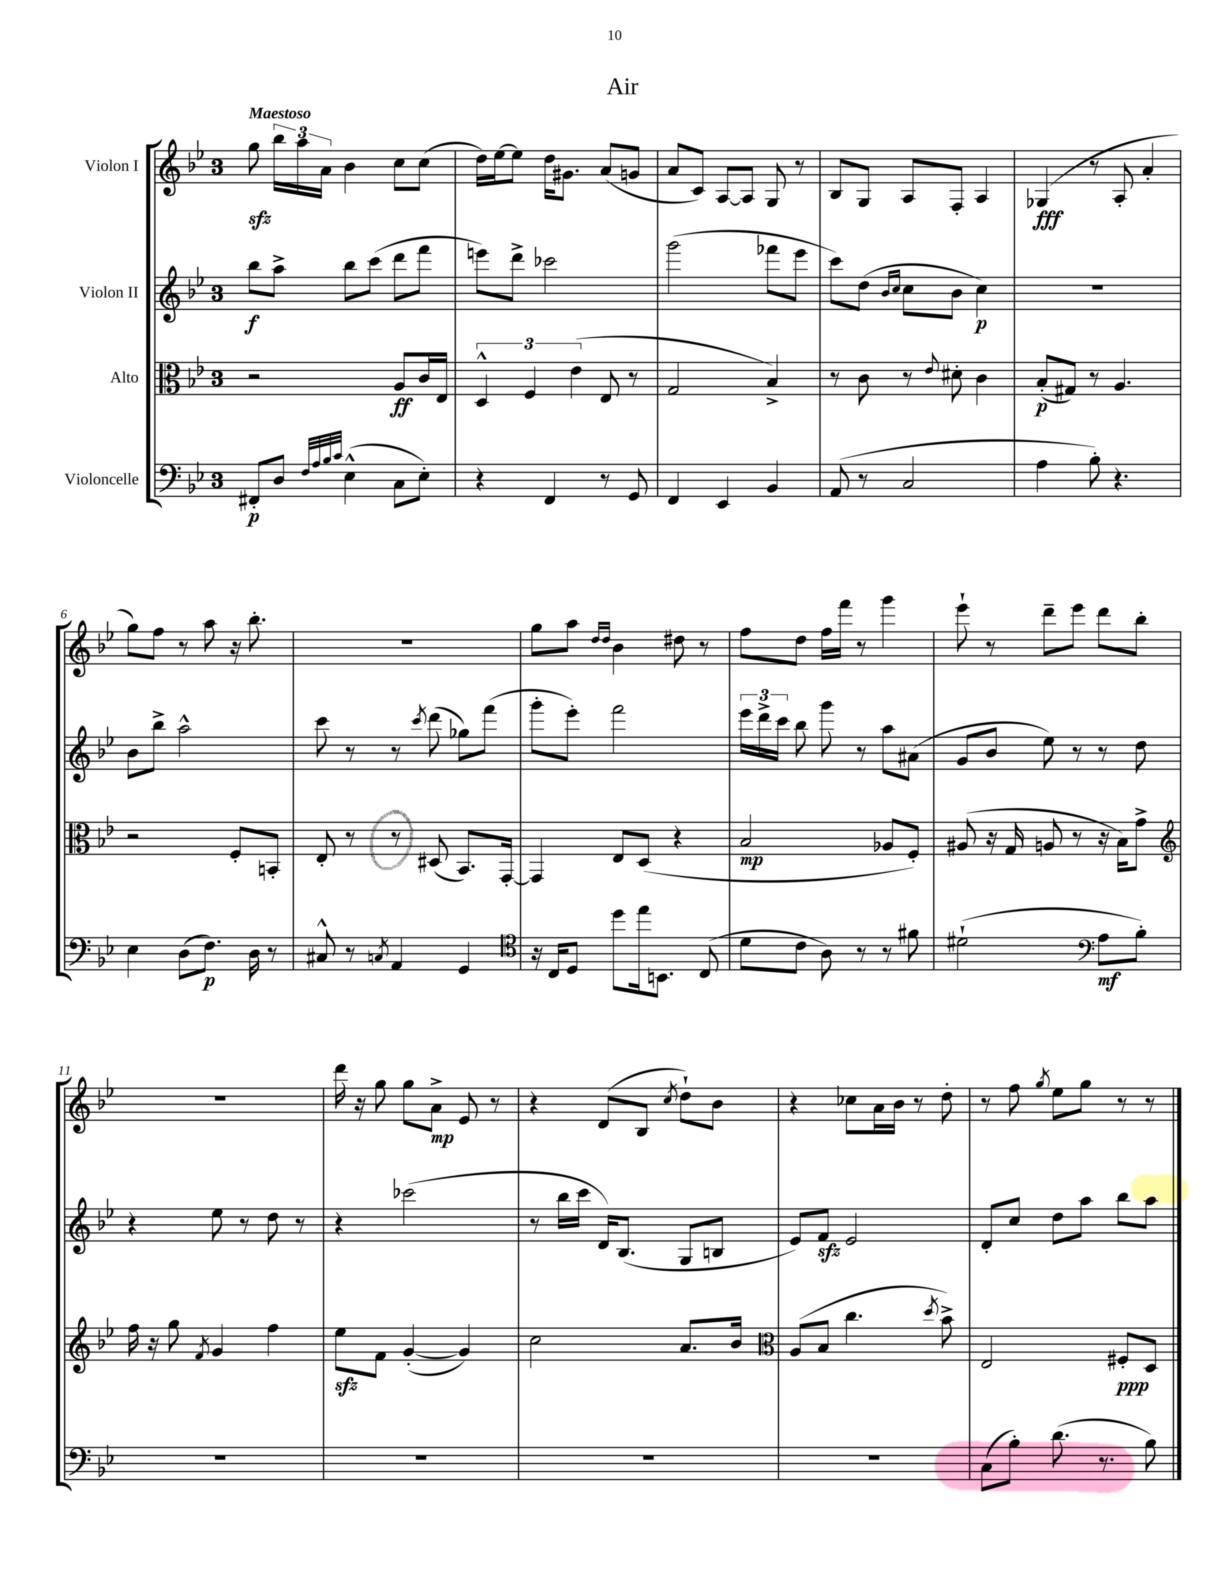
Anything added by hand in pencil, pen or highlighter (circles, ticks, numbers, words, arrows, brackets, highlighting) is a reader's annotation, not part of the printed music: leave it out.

**kern	**dynam	**kern	**dynam	**kern	**dynam	**kern	**dynam
*part4	*part4	*part3	*part3	*part2	*part2	*part1	*part1
*staff4	*staff4	*staff3	*staff3	*staff2	*staff2	*staff1	*staff1
*I"Violoncelle	*	*I"Alto	*	*I"Violon II	*	*I"Violon I	*
*clefF4	*	*clefC3	*	*clefG2	*	*clefG2	*
*k[b-e-]	*	*k[b-e-]	*	*k[b-e-]	*	*k[b-e-]	*
*M3/4	*	*M3/4	*	*M3/4	*	*M3/4	*
=1	=1	=1	=1	=1	=1	=1	=1
!	!	!	!	!	!	!LO:TX:a:B:t=Maestoso	!
8FF#X'/L	p	2r	.	8bb-\L	f	8ggzz\	.
8D/J	.	.	.	8aa^\J	.	24bb-\LL	.
.	.	.	.	.	.	24aa\	.
.	.	.	.	.	.	24a\JJ	.
32qqF/LLL	.	.	.	.	.	.	.
32qqA/	.	.	.	.	.	.	.
32qqB-/	.	.	.	.	.	.	.
32qqc/JJJ	.	.	.	.	.	.	.
(4E-^^\	.	.	.	8bb-\L	.	4b-\	.
.	.	.	.	(8ccc\J	.	.	.
8C\L	.	8A/L	ff	8ddd\L	.	8cc\L	.
8E-'\J)	.	16c/L	.	8fff\J	.	(8cc\J	.
.	.	16E-/JJ	.	.	.	.	.
=2	=2	=2	=2	=2	=2	=2	=2
4r	.	6D^^/	.	8eeen\L)	.	16dd\LL)	.
.	.	.	.	.	.	[16ee-\J	.
.	.	.	.	8ddd^\J	.	8ee-\J]	.
.	.	6F/	.	.	.	.	.
4FF/	.	.	.	2ccc-X\	.	16dd\KL	.
.	.	.	.	.	.	8.g#X\J	.
.	.	(6e-\	.	.	.	.	.
8r	.	8E-/	.	.	.	(8a/L	.
8GG/	.	8r	.	.	.	8gn/J	.
=3	=3	=3	=3	=3	=3	=3	=3
4FF/	.	2G/	.	(2ggg\	.	8a/L	.
.	.	.	.	.	.	8c/J)	.
4EE-/	.	.	.	.	.	[8A/L	.
.	.	.	.	.	.	8A/J]	.
4BB-/	.	4B-^/)	.	8fff-X\L	.	8G/	.
.	.	.	.	8eee-\J	.	8r	.
=4	=4	=4	=4	=4	=4	=4	=4
(8AA/	.	8r	.	8ccc\L)	.	8B-/L	.
8r	.	8c\	.	(8dd\J	.	8G/J	.
.	.	.	.	16qqb-/LL	.	.	.
.	.	.	.	16qqcc/JJ	.	.	.
2C/	.	8r	.	8cc\L	.	8A/L	.
.	.	8qqe-/	.	.	.	.	.
.	.	8d#X'\	.	8b-\J	.	8F'/J	.
.	.	4c\	.	4cc\)	p	4A/	.
=5	=5	=5	=5	=5	=5	=5	=5
4A\	.	(8B-'/L	p	2.r	.	(4G-X/	fff
.	.	8G#X/J)	.	.	.	.	.
8B-'\)	.	8r	.	.	.	8r	.
4.r	.	4.A/	.	.	.	8A'/	.
.	.	.	.	.	.	4a'/	.
!!LO:LB:g=z
=6	=6	=6	=6	=6	=6	=6	=6
4E-\	.	2r	.	8b-\L	.	8gg\L)	.
.	.	.	.	8bb-^\J	.	8ff\J	.
(8D\L	.	.	.	2aa^^\	.	8r	.
8.F\J)	p	.	.	.	.	8aa\	.
.	.	8F'/L	.	.	.	16r	.
16D\	.	.	.	.	.	8.bb-'\	.
8r	.	8BBn'/J	.	.	.	.	.
=7	=7	=7	=7	=7	=7	=7	=7
8C#X^^/	.	8E-'/	.	8ccc\	.	2.r	.
8r	.	8r	.	8r	.	.	.
8qCn/	.	.	.	.	.	.	.
4AA/	.	8r	.	8r	.	.	.
.	.	.	.	8qccc/	.	.	.
.	.	(8D#X/	.	(8ddd\	.	.	.
4GG/	.	8.BB-/L)	.	8gg-X\L)	.	.	.
.	.	.	.	(8fff\J	.	.	.
.	.	[16GG'/Jk	.	.	.	.	.
=8	=8	=8	=8	=8	=8	=8	=8
*clefC4	*	*	*	*	*	*	*
16r	.	4GG/]	.	8ggg'\L	.	8gg\L	.
16C/KL	.	.	.	.	.	.	.
8D/J	.	.	.	8eee-'\J)	.	8aa\J	.
.	.	.	.	.	.	16qqdd/LL	.
.	.	.	.	.	.	16qqdd/JJ	.
8dd\L	.	8E-/L	.	2fff\	.	4b-\	.
16ee-\k	.	(8D/J	.	.	.	.	.
8.BBn\J	.	.	.	.	.	.	.
.	.	4r	.	.	.	8dd#X\	.
(8C/	.	.	.	.	.	8r	.
=9	=9	=9	=9	=9	=9	=9	=9
8d\L	.	2B-/	mp	24eee-\LL	.	8ff\L	.
.	.	.	.	24ddd^\	.	.	.
.	.	.	.	24ccc\JJ	.	.	.
8c\J	.	.	.	8bb-\	.	8dd\J	.
8A\)	.	.	.	8ggg\	.	16ff\LL	.
.	.	.	.	.	.	16fff\JJ	.
8r	.	.	.	8r	.	8r	.
8r	.	8A-X/L	.	8aa\L	.	4ggg\	.
8f#X\	.	8F'/J)	.	(8a#X\J	.	.	.
=10	=10	=10	=10	=10	=10	=10	=10
(2d#X`\	.	(8A#X/	.	8g/L	.	8eee-`\	.
.	.	16r	.	8b-/J	.	8r	.
.	.	16G/	.	.	.	.	.
.	.	8An/	.	8ee-\)	.	8ddd~\L	.
.	.	8r	.	8r	.	8eee-\J	.
*clefF4	*	*	*	*	*	*	*
8A\L	mf	16r	.	8r	.	8ddd\L	.
.	.	16B-\KL)	.	.	.	.	.
8B-'\J)	.	8g^\J	.	8dd\	.	8bb-'\J	.
!!LO:LB:g=z
=11	=11	=11	=11	=11	=11	=11	=11
*	*	*clefG2	*	*	*	*	*
2.r	.	16ff\	.	4r	.	2.r	.
.	.	16r	.	.	.	.	.
.	.	8gg\	.	.	.	.	.
.	.	8qf/	.	.	.	.	.
.	.	4g/	.	8ee-\	.	.	.
.	.	.	.	8r	.	.	.
.	.	4ff\	.	8dd\	.	.	.
.	.	.	.	8r	.	.	.
=12	=12	=12	=12	=12	=12	=12	=12
2.r	.	8ee-zz\L	.	4r	.	16ddd\	.
.	.	.	.	.	.	16r	.
.	.	8f\J	.	.	.	8gg\	.
.	.	([4g'/	.	(2ccc-X\	.	8gg\L	.
.	.	.	.	.	.	8a^\J	mp
.	.	4g/])	.	.	.	8e-/	.
.	.	.	.	.	.	8r	.
=13	=13	=13	=13	=13	=13	=13	=13
2.r	.	2cc\	.	8r	.	4r	.
.	.	.	.	16bb-\LL	.	.	.
.	.	.	.	16ccc\JJ	.	.	.
.	.	.	.	16d/KL)	.	(8d/L	.
.	.	.	.	(8.B-/J	.	.	.
.	.	.	.	.	.	8B-/J	.
.	.	.	.	.	.	8qcc/	.
.	.	8.a/L	.	8G/L	.	8dd`\L)	.
.	.	.	.	8Bn/J	.	8b-\J	.
.	.	16b-/Jk	.	.	.	.	.
=14	=14	=14	=14	=14	=14	=14	=14
*	*	*clefC3	*	*	*	*	*
2.r	.	(8A/L	.	8e-/L)	.	4r	.
.	.	8B-/J	.	8fzz/J	.	.	.
.	.	4.cc\	.	2e-/	.	8cc-X\L	.
.	.	.	.	.	.	16a\L	.
.	.	.	.	.	.	16b-\JJ	.
.	.	.	.	.	.	8r	.
.	.	8qdd/	.	.	.	.	.
.	.	8b-^\)	.	.	.	8dd'\	.
=15	=15	=15	=15	=15	=15	=15	=15
(8C\L	.	2E-/	.	8d'/L	.	8r	.
8B-'\J)	.	.	.	8cc/J	.	8ff\	.
.	.	.	.	.	.	8qgg/	.
(8.d\	.	.	.	8dd\L	.	8ee-\L	.
.	.	.	.	8aa\J	.	8gg\J	.
8.r	.	.	.	.	.	.	.
.	.	8F#X'/L	ppp	8bb-\L	.	8r	.
8B-\)	.	8D/J	.	8aa\J	.	8r	.
==	==	==	==	==	==	==	==
*-	*-	*-	*-	*-	*-	*-	*-
